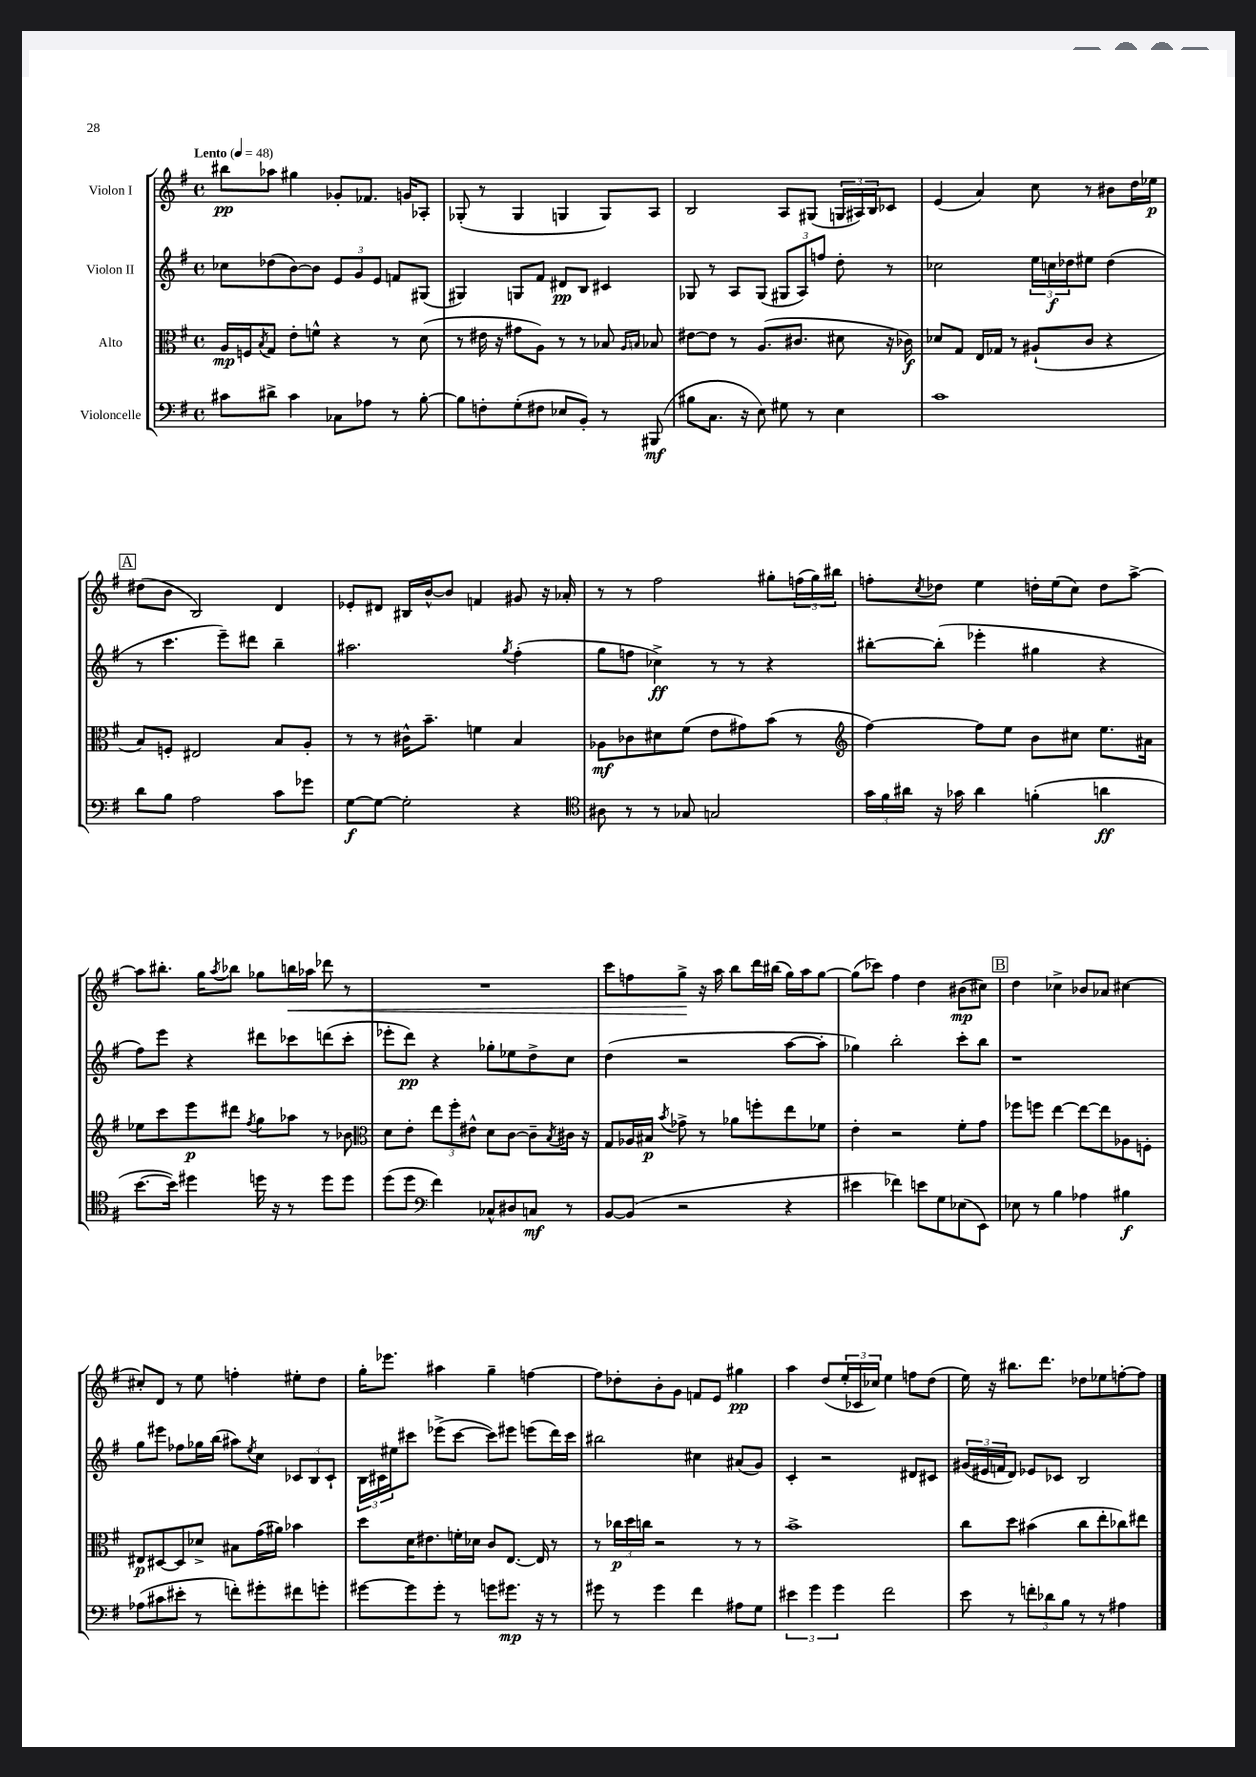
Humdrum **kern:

**kern	**kern	**kern	**kern
*staff4	*staff3	*staff2	*staff1
*clefF4	*clefC3	*clefG2	*clefG2
*k[f#]	*k[f#]	*k[f#]	*k[f#]
*M4/4	*M4/4	*M4/4	*M4/4
*met(c)	*met(c)	*met(c)	*met(c)
*MM48	*MM48	*MM48	*MM48
8c#	16A	8cc-	8bb#
.	16F	.	.
.	8qB	.	.
8d#^	8G	(8dd-	8aa-
4c#	8e'	[8b)	4gg#
.	8f^^	8b]	.
8C-	4r	12e	8g-'
.	.	12g	.
8A-	.	.	8.f-
.	.	12e	.
8r	8r	8f	.
.	.	.	16g
[8B'	(8d	(8G#	8A-'
=	=	=	=
8B]	8r	4G#)	(8G-'
8F'	16e#	.	8r
.	16r	.	.
(8G'	8g#	8G	4G-
8F#	8A)	8f#	.
8E-	8r	8d#	4G
8BB')	8r	8B	.
8r	8B-	4c#	8G)
.	16qqA	.	.
.	16qqB	.	.
(8BBB#	8B-	.	8A
=	=	=	=
8B#	[8e#	8G-	2B
8.C	8e#]	8r	.
.	8r	8A	.
16r	.	.	.
8E)	(8.A	(8G-	.
8G#	.	12G#	8A
.	8.c#	.	.
.	.	12A)	.
8r	.	.	(8G#
.	.	12ff	.
4E	8d#	8dd'	24G
.	.	.	24A#)
.	.	.	24B
.	16r	8r	8c-
.	16c-)	.	.
=	=	=	=
1c	8d-	2cc-	(4e
.	8G	.	.
.	16E	.	4a)
.	16G-	.	.
.	8r	.	.
.	(8A#`	24ee	8cc
.	.	24cc	.
.	.	24dd-	.
.	8c	8ee#	8r
.	4r	(4dd-	8b#
.	.	.	16dd
.	.	.	16ee-
=	=	=	=
8d	8B)	8r	(8dd#
8B	8F'	4.ccc	8b
2A	2E#	.	2B)
.	.	8eee~)	.
.	.	8ddd#	.
8c	8B	4bb~	4d
8g-	8A'	.	.
=	=	=	=
[8G	8r	2.aa#	8e-'
8G_	8r	.	8d#
2G']	16c#^^	.	16B#
.	8.b~	.	[16b^^
.	.	.	8b]
.	4f	.	4f
.	.	8qgg	.
4r	4B	(4ff#'	8g#
.	.	.	16r
.	.	.	16a-'
=	=	=	=
*clefC4	*	*	*
8A#	8A-	8gg	8r
8r	8c-	8ff	8r
8r	8d#	4cc-^)	2ff#
8G-	(8f#	.	.
2G	8e	8r	.
.	8g#)	8r	.
.	(8b	4r	8gg#'
.	8r	.	(24ff
.	.	.	24gg#)
.	.	.	24bb#
=	=	=	=
*	*clefG2	*	*
24g	[4ff#)	[8bb#'	8ff'
24f#	.	.	.
24a#	.	.	.
.	.	.	8qcc
16r	.	(8bb#']	8dd-
16g-	.	.	.
4a#	8ff#]	4eee-'	4ee
.	8ee	.	.
(4f'	8b	4gg#	16dd'
.	.	.	(16ee
.	8cc#	.	8cc)
4a	8.ee	4r	8dd
.	.	.	[8aa^
.	16a#	.	.
=	=	=	=
[8.b	8ee-	8ff#)	8aa]
.	8ccc	8eee	8.bb#'
16b])	.	.	.
4dd#	8eee	4r	.
.	.	.	16gg
.	.	.	8qaa
.	8ddd#	.	8bb-
.	8qff#	.	.
16dd	8gg	8ddd#	8gg-
16r	.	.	.
8r	8aa-	8ccc-	16bb
.	.	.	16aa-
8dd	8r	(8ddd	8ddd-
8dd	8b-	8ccc-'	8r
=	=	=	=
*	*clefC3	*	*
(8dd	8d	8eee-'	1r
8dd	8e'	8ddd)	.
*clefF4	*	*	*
4f#)	12ee	4r	.
.	12ff#'	.	.
.	12e#^^	.	.
8C-^^	8d	8gg-'	.
8D#	[8c	8ee-	.
8C	8c~]	8dd^	.
.	8qB	.	.
8r	16c#	8cc	.
.	16r	.	.
=	=	=	=
[8BB	8G	(4dd	8ccc
(8BB]	16A-	.	8ff
.	16B#	.	.
.	8qb	.	.
2r	8g-^	2r	8gg^
.	8r	.	16r
.	.	.	16aa
.	8a-	.	8bb
.	8ff'	.	16ddd
.	.	.	(16bb#
4r	8ee	[8aa	16gg)
.	.	.	16aa
.	8f-	8aa']	[8gg
=	=	=	=
4e#	4e'	4gg-)	(8gg]
.	.	.	8ccc-)
4f-)	2r	2bb'	4ff#
8e	.	.	4dd
8G	.	.	.
(8E-	8f#'	8ccc'	(8b#
8EE)	8g	8bb	8cc#)
=	=	=	=
8E-	8ff-	1r	4dd
8r	8ff	.	.
4B	[4ee	.	4cc-^
4A-	8ee_	.	8b-
.	8ee]	.	8a-
4B#	8A-	.	[4cc#
.	8F'	.	.
=	=	=	=
(8A-	8E#	8gg	8cc#']
8c#	[8D#	8eee#	8d
8e#'	8D#]	8ff-	8r
8r	8d-^	16gg-	8ee
.	.	(16bb	.
8f')	8B#	8aa#)	4ff'
.	.	8qee	.
8g#'	(16g	8cc	.
.	16a#)	.	.
8f#	4b-	12c-	8ee#'
.	.	12B	.
8g'	.	.	8dd
.	.	12c-`	.
=	=	=	=
[8g#	8dd	24B	16gg'
.	.	24c#	.
.	.	.	8.eee-
.	.	24ee#	.
8g#]	16d	8ccc#	.
.	8.e#	.	.
8g#'	.	(8eee-^	4aa#
8r	16f'	[8ccc#	.
.	16d-	.	.
8g	8c	8ccc#])	4gg~
8.g#	[8.E	8eee#	.
.	.	(8eee	[4ff
16r	16E]	.	.
8r	8r	16ddd)	.
.	.	16ccc#	.
=	=	=	=
8g#	8r	2bb#	8ff]
8r	24cc-	.	8dd-'
.	24dd	.	.
.	24cc	.	.
4g#	2r	.	8b'
.	.	.	8g
4f#	.	4cc#	8f
.	.	.	8e
8A#	8r	(8a#	4gg#
8G	8r	8g)	.
=	=	=	=
6e#	1b^	4c'	4aa
6g	.	.	.
.	.	2r	(8dd
6g	.	.	.
.	.	.	24ee'
.	.	.	24c-
.	.	.	24cc-)
2f#	.	.	4ee
.	.	8d#	8ff
.	.	8c#	(8dd
=	=	=	=
8e	8cc	(24g#	16ee)
.	.	24e#	.
.	.	.	16r
.	.	24f	.
8r	8dd	8d)	8.bb#
12f'	(4b#	8e-	.
.	.	.	8.ddd
12d-	.	.	.
.	.	8c-	.
12B	.	.	.
8r	8cc	2B	8dd-
8r	8ee'	.	8ee-
4A#	8cc-)	.	[8ff'
.	8ee#	.	8ff]
==	==	==	==
*-	*-	*-	*-
